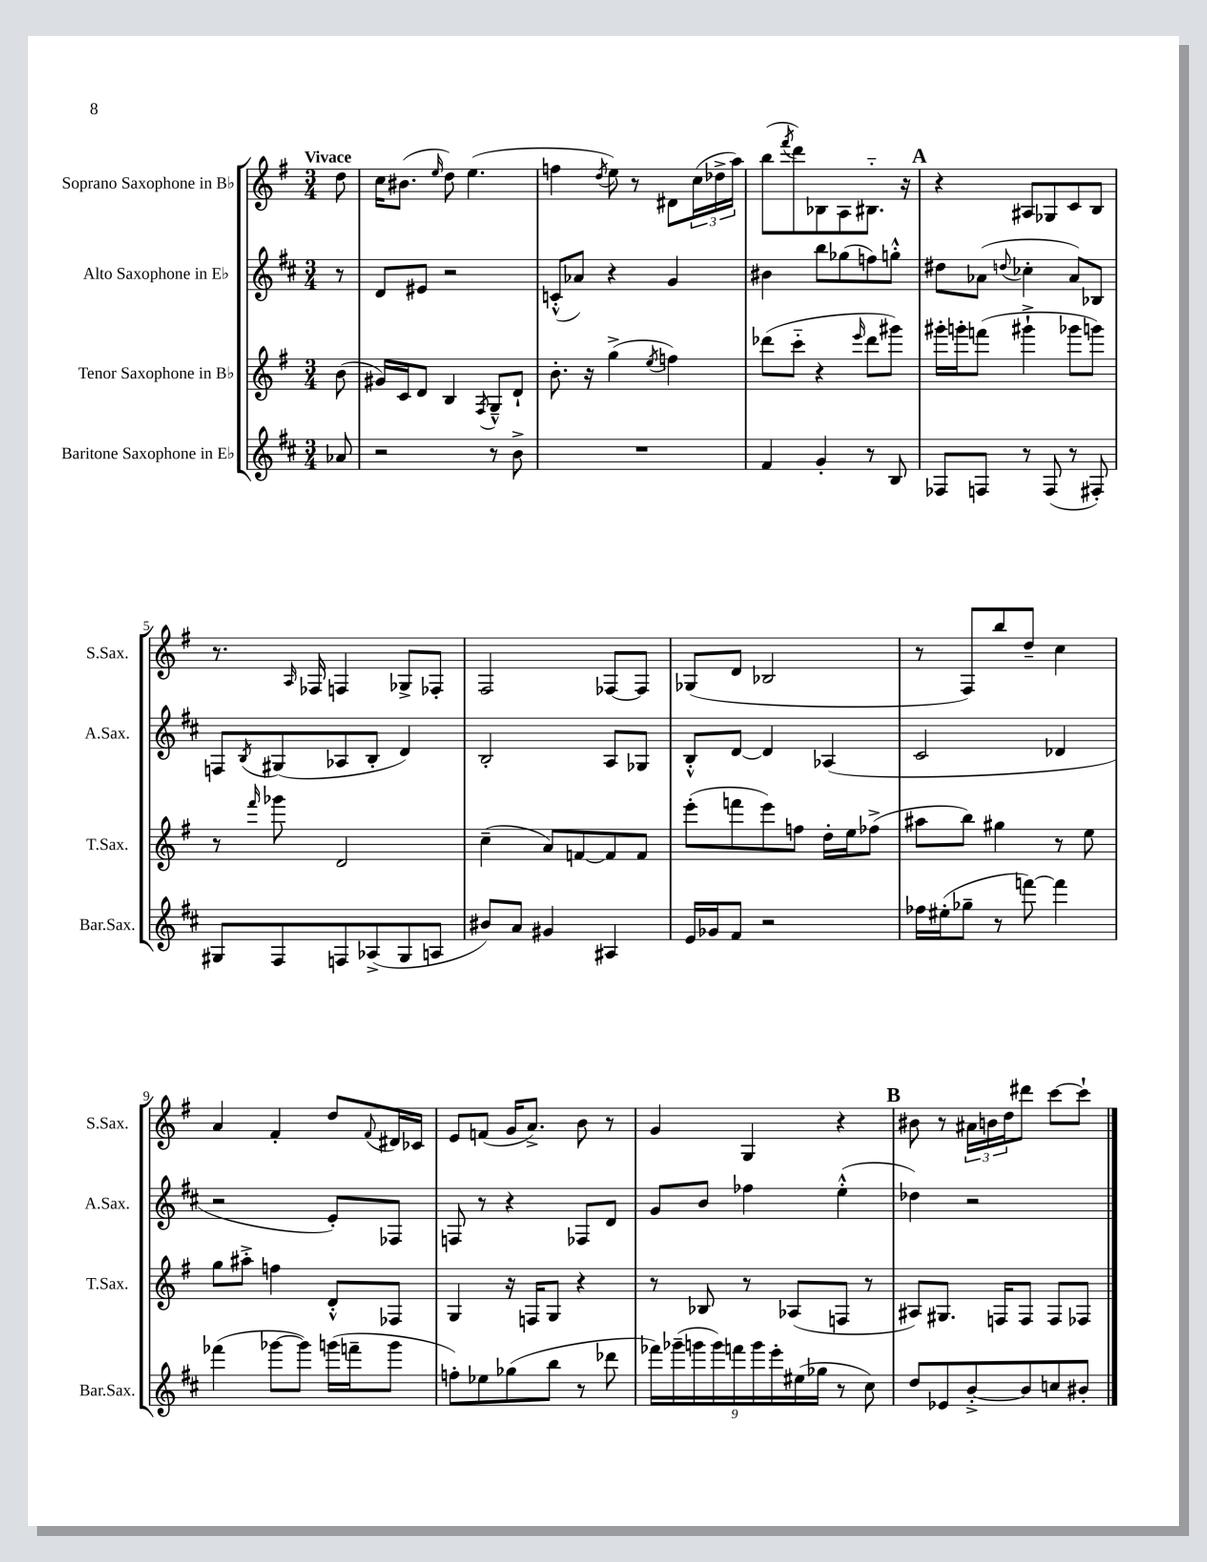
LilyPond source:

<<
\new StaffGroup <<
\new Staff = "s0" \with { instrumentName = "Soprano Saxophone in Bb" shortInstrumentName = "S.Sax." } {
    \clef treble \key g \major \numericTimeSignature \time 3/4 \partial 8 \tempo "Vivace"
    d''8 |
    c''16 bis'8.( \grace { e''16 } d''8) e''4.( |
    f''4 \acciaccatura { d''8 } e''8) r8 dis'8 \tuplet 3/2 { c''16( des''16-> a''16) } |
    b''8( \acciaccatura { fis'''8 } d'''8) bes8 a8 bis8.-_ r16 |
    \mark \markup { \bold "A" } r4 ais8 ges8 c'8 b8 |
    r8. \grace { a16 } fes16 f4 ges8-> fes8-. |
    fis2 fes8~ fes8 |
    ges8( d'8 bes2 |
    r8 fis8) b''8 d''8-- c''4 |
    a'4 fis'4-. d''8 \appoggiatura { fis'8 } dis'16 ces'16 |
    e'8 f'8( g'16 a'8.->) b'8 r8 |
    g'4 g4 r4 |
    \mark \markup { \bold "B" } bis'8 r8 \tuplet 3/2 { ais'16 b'16 d''16 } dis'''8 c'''8~ c'''8-! \bar "|." |
}
\new Staff = "s1" \with { instrumentName = "Alto Saxophone in Eb" shortInstrumentName = "A.Sax." } {
    \clef treble \key d \major \numericTimeSignature \time 3/4 \partial 8
    r8 |
    d'8 eis'8 r2 |
    c'8-.-^( aes'8) r4 g'4 |
    bis'4 b''8 ges''8( f''8) g''8-.-^ |
    \mark \markup { \bold "A" } dis''8 aes'8( \appoggiatura { d''8 } ces''4-. aes'8) bes8 |
    f8 \acciaccatura { b8 } gis8( aes8 b8-. d'4) |
    b2-. a8 ges8 |
    b8-.-^ d'8~ d'4 aes4( |
    cis'2 des'4 |
    r2 e'8-.) fes8 |
    f8 r8 r4 fes8 d'8 |
    g'8 b'8 fes''4 e''4-.-^( |
    \mark \markup { \bold "B" } des''4) r2 \bar "|." |
}
\new Staff = "s2" \with { instrumentName = "Tenor Saxophone in Bb" shortInstrumentName = "T.Sax." } {
    \clef treble \key g \major \numericTimeSignature \time 3/4 \partial 8
    b'8( |
    gis'16) c'16 d'8 b4 \acciaccatura { fis8 } g8---^ d'8-! |
    b'8.-. r16 g''4->( \acciaccatura { e''8 } f''4) |
    des'''8( c'''8-_ r4 \grace { e'''16 } des'''8 gis'''8) |
    \mark \markup { \bold "A" } gis'''16-. g'''16-. f'''8( gis'''4-!-> ges'''8 g'''8) |
    r8 \grace { fis'''16 } ges'''8 d'2 |
    c''4--( a'8) f'8~ f'8 f'8 |
    e'''8-.( f'''8 e'''8) f''8 d''16-. e''16 fes''8->( |
    ais''8 b''8) gis''4 r8 e''8 |
    g''8 ais''8-.-> f''4 d'8-.-^ fes8 |
    g4 r16 f16 g8 r4 |
    r8 bes8 r8 aes8( f8 r8 |
    \mark \markup { \bold "B" } ais8) gis8. f16 f8 f8 fes8 \bar "|." |
}
\new Staff = "s3" \with { instrumentName = "Baritone Saxophone in Eb" shortInstrumentName = "Bar.Sax." } {
    \clef treble \key d \major \numericTimeSignature \time 3/4 \partial 8
    aes'8 |
    r2 r8 b'8-> |
    R2. |
    fis'4 g'4-. r8 b8 |
    \mark \markup { \bold "A" } fes8 f8 r8 f8( r8 fis8-.) |
    gis8 fis8 f8 aes8->( gis8 a8 |
    bis'8) a'8 gis'4 ais4 |
    e'16 ges'16 fis'8 r2 |
    fes''16 eis''16-.( ges''8-- r8 f'''8~) f'''4 |
    fes'''4( ges'''8~ ges'''8) g'''16( f'''16-- g'''8 |
    f''8-.) ees''8 ges''8( b''8 r8 des'''8 |
    \tuplet 9/8 { fes'''16) ges'''16--( g'''16 g'''16) f'''16 g'''16 e'''16-. eis''16( ges''16 } r8 cis''8) |
    \mark \markup { \bold "B" } d''8 ees'8 b'8~-.-> b'8 c''8 bis'8-. \bar "|." |
}
>>
>>
